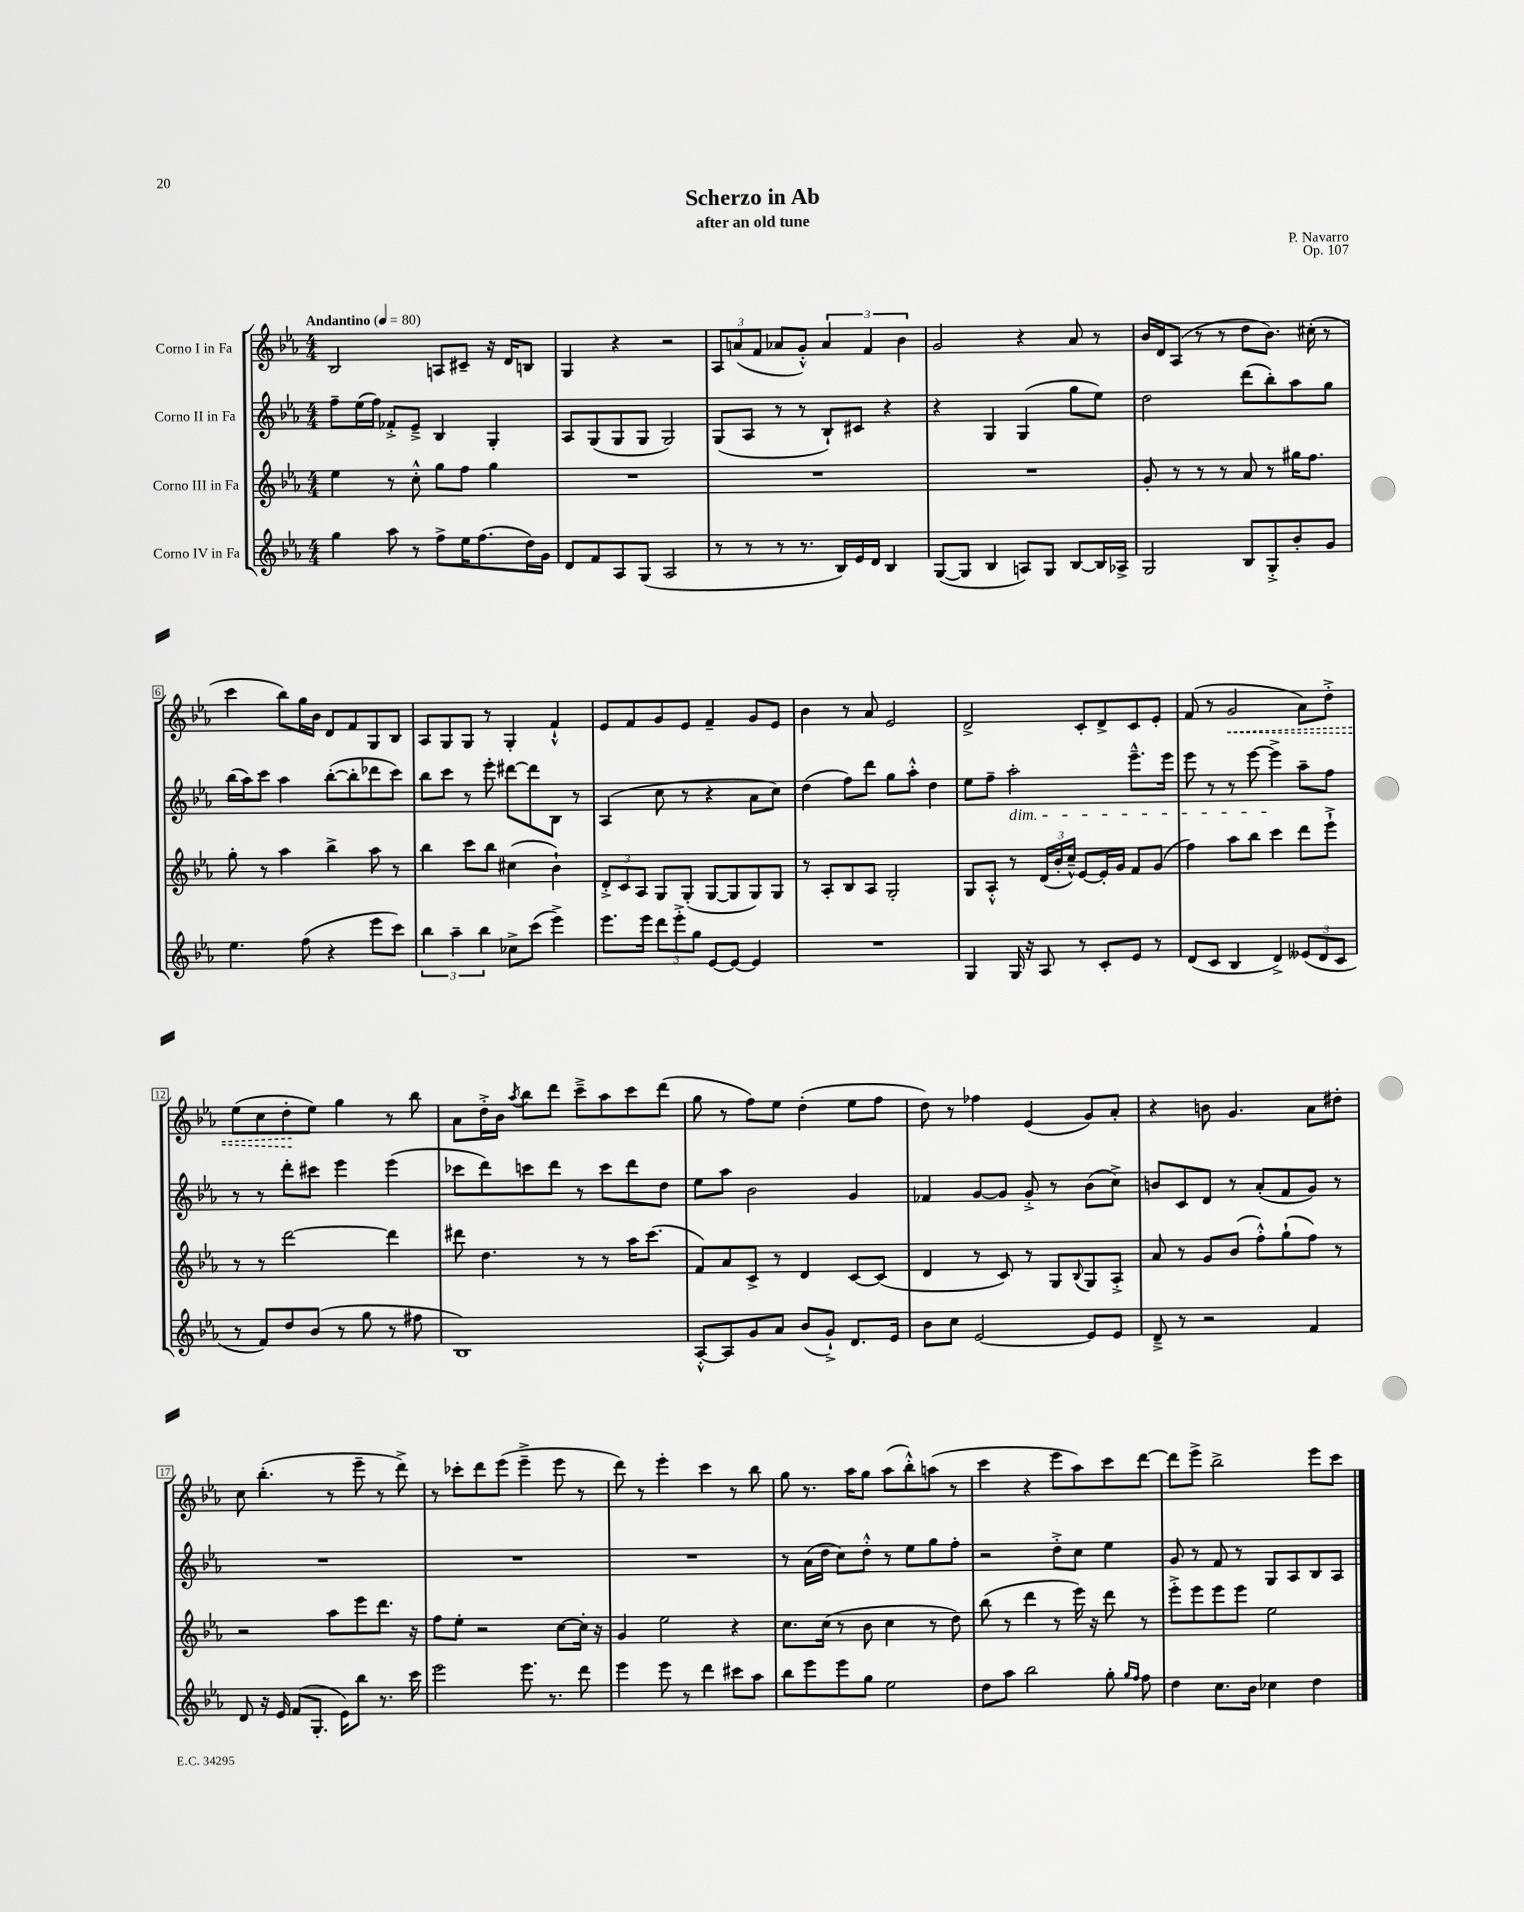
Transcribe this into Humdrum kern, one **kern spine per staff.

**kern	**kern	**kern	**kern	**dynam
*part4	*part3	*part2	*part1	*part1
*staff4	*staff3	*staff2	*staff1	*staff1
*I"Corno IV in Fa	*I"Corno III in Fa	*I"Corno II in Fa	*I"Corno I in Fa	*
*clefG2	*clefG2	*clefG2	*clefG2	*
*k[b-e-a-]	*k[b-e-a-]	*k[b-e-a-]	*k[b-e-a-]	*
*M4/4	*M4/4	*M4/4	*M4/4	*
*MM80	*MM80	*MM80	*MM80	*
=1	=1	=1	=1	=1
!	!	!	!LO:TX:a:B:t=Andantino	!
4gg\	4ee-\	8ff~\L	2B-/	.
.	.	(16ee-\L	.	.
.	.	16ff\JJ)	.	.
8aa-\	8r	8f-X'^/L	.	.
8r	8cc'^^\	8e-~^/J	.	.
8ff^\L	8gg\L	4B-/	8An/L	.
16ee-\K	8ff\J	.	8c#X~/J	.
(8.ff\	.	.	.	.
.	4gg\	4G'/	16r	.
.	.	.	16d/KL	.
16dd\L)	.	.	8Bn/J	.
16g\JJ	.	.	.	.
=2	=2	=2	=2	=2
8d/L	1r	8A-/L	4G/	.
8f/	.	(8G/	.	.
8A-/	.	8G/	4r	.
(8G/J	.	8G/J	.	.
2A-/	.	2G/)	2r	.
=3	=3	=3	=3	=3
8r	1r	(8G/L	12A-/L	.
.	.	.	(12an/	.
8r	.	8A-/J	.	.
.	.	.	12f/J	.
8r	.	8r	8a-X/L	.
8.r	.	8r	8g'^^/J)	.
.	.	8B-`/L)	6a-/	.
16B-/LL)	.	.	.	.
16e-/	.	8c#X/J	.	.
.	.	.	6f/	.
16d/JJ	.	.	.	.
4B-/	.	4r	.	.
.	.	.	6b-\	.
=4	=4	=4	=4	=4
([8G/L	1r	4r	2g/	.
8G/J]	.	.	.	.
4B-/	.	4G/	.	.
8An/L)	.	(4G/	4r	.
8G/J	.	.	.	.
[8B-/L	.	8gg\L	8a-/	.
16B-/L]	.	8ee-\J)	8r	.
16A-X^/JJ	.	.	.	.
=5	=5	=5	=5	=5
2G/	8g'/	2dd\	16b-/LL	.
.	.	.	16d/J	.
.	8r	.	(8A-/J	.
.	8r	.	8r	.
.	8r	.	8r	.
8B-/L	8a-/	(8ddd\L	8dd\L	.
8G'^/	8r	8bb-'\)	8.b-\J)	.
8b-'/	16gg#X\KL	8aa-\	.	.
.	8.ff\J	.	(16cc#X'\	.
8g/J	.	8gg\J	8r	.
!!LO:LB:g=z
=6	=6	=6	=6	=6
4.ee-\	8gg'\	(16bb-\LL	4ccc\	.
.	.	16aa-\J)	.	.
.	8r	8ccc\J	.	.
.	4aa-\	4aa-\	8bb-\L)	.
(8ff\	.	.	16gg\L	.
.	.	.	16b-\JJ	.
4r	4bb-^\	([8bb-'\L	8d/L	.
.	.	8bb-'\]	8f/	.
8eee-\L	8aa-\	8ddd-X\	8G/	.
8ccc\J)	8r	8ccc\J)	8B-/J	.
=7	=7	=7	=7	=7
6bb-\	4bb-\	8bb-\L	8A-/L	.
.	.	8ccc\J	8G/	.
6aa-~\	.	.	.	.
.	8ccc\L	8r	8G/J	.
6bb-\	.	.	.	.
.	8bb-\J	8eee-'\	8r	.
8cc-X^\L	(4cc#X\	[8ddd#X\L	4G'/	.
(8ccc\J	.	8ddd#\]	.	.
4eee-^\)	4b-`\)	8B-\J	4f`^^/	.
.	.	8r	.	.
=8	=8	=8	=8	=8
8.eee-\L	12d'^/L	(4A-/	8e-/L	.
.	12c/	.	.	.
.	.	.	8f/	.
.	12A-/J	.	.	.
16eee-\Jk	.	.	.	.
12ddd\L	8G/L	8cc\	8g/	.
12eee-'^\	.	.	.	.
.	(8G'/J	8r	8e-/J	.
12gg\J	.	.	.	.
[8e-/L	[8G/L	4r	4f~/	.
8e-/J_	8G/]	.	.	.
4e-/]	8G/)	8a-\L	8g/L	.
.	8G/J	8cc\J)	8e-/J	.
=9	=9	=9	=9	=9
1r	8r	(4dd\	4b-\	.
.	8A-'/L	.	.	.
.	8B-/	8ff\L)	8r	.
.	8A-/J	8ddd\J	8a-/	.
.	2G'/	8gg\L	2e-/	.
.	.	8aa-'^^\J	.	.
.	.	4dd\	.	.
=10	=10	=10	=10	=10
4G/	8G/L	8ee-\L	2d^/	.
.	8A-'^^/J	8ff~\J	.	.
!	!	!LO:TX:b:i:t=dim.	!	!
16G/	8r	2aa-'\	.	.
16r	.	.	.	.
8A-/	(24d/LL	.	.	.
.	24b-'/	.	.	.
.	24cc~^^/JJ)	.	.	.
8r	[8e-/L	.	8c'/L	.
8c'/L	16e-'/L]	.	8d^/	.
.	16g/JJ	.	.	.
8e-/J	8f/L	8.eee-~^^\L	8c/	.
8r	(8g/J	.	8e-'/J	.
.	.	16eee-\Jk	.	.
=11	=11	=11	=11	=11
(8d/L	4ff\)	8eee-\	(8f/	.
8c/J	.	8r	8r	.
!	!	!	!	!LO:HP:b
4B-/	8aa-\L	8r	2g/	<
.	8bb-\J	[8eee-\	.	.
4d^/)	4ccc\	4eee-^\]	.	.
(12e--X/L	8ddd\L	8aa-~\L	8a-\L)	.
12d/	.	.	.	.
.	8eee-`^\J	8ff\J	8dd'^\J	.
12c/J	.	.	.	.
!!LO:LB:g=z
=12	=12	=12	=12	=12
8r	8r	8r	(8ee-\L	.
8f/L)	8r	8r	8cc\	.
8dd/	[2ddd\	8ddd'\L	8dd'\	.
(8b-/J	.	8ccc#X\J	8ee-\J)	[
8r	.	4eee-\	4gg\	.
8gg\	.	.	.	.
8r	4ddd\]	(4eee-\	8r	.
8ff#X\	.	.	8bb-\	.
=13	=13	=13	=13	=13
1B-)	8ddd#X\	8ccc-X\L	8a-\L	.
.	4.dd\	8ddd\)	16dd'^\L	.
.	.	.	16b-\JJ	.
.	.	.	8qaa-/	.
.	.	8cccn\	8bb-\L	.
.	.	8ddd\J	8ddd\J	.
.	8r	8r	8ccc~^\L	.
.	8r	8ccc\L	8aa-\	.
.	16aa-\KL	8ddd\	8ccc\	.
.	(8.ccc\J	.	.	.
.	.	8dd\J	(8ddd\J	.
=14	=14	=14	=14	=14
[8A-'^^/L	8f/L)	8ee-\L	8gg\	.
8A-/]	8a-/	8aa-\J	8r	.
8g/	8c^/J	2b-\	8ff\L)	.
8a-/J	8r	.	8ee-\J	.
(8b-/L	4d/	.	(4dd'\	.
8g`^/J)	.	.	.	.
8.d/L	[8c/L	4g/	8ee-\L	.
.	(8c/J]	.	8ff\J	.
16e-/Jk	.	.	.	.
=15	=15	=15	=15	=15
8b-\L	4d/	4f-X/	8dd\)	.
8cc\J	.	.	8r	.
[2e-/	8r	[8g/L	4ff-X\	.
.	8c/)	8g/J]	.	.
.	8r	8g'^/	(4e-/	.
.	8G/L	8r	.	.
.	8qqB-/	.	.	.
8e-/L]	8G/	(8b-\L	8g/L)	.
8e-/J	8A-'^/J	8cc^\J)	8a-'/J	.
=16	=16	=16	=16	=16
8d~^/	8a-/	8bn/L	4r	.
8r	8r	8c/	.	.
2r	8g/L	8d/J	8bn\	.
.	(8b-/J	8r	4.g/	.
.	8ff'^^\L)	(8a-'/L	.	.
.	(8gg`\	8f/	.	.
4f/	8ff\J)	8g/J)	8a-\L	.
.	8r	8r	8dd#X'\J	.
!!LO:LB:g=z
=17	=17	=17	=17	=17
8d/	2r	1r	8cc\	.
16r	.	.	(4.bb-'\	.
16e-/	.	.	.	.
(8f/L	.	.	.	.
8.G'/J	.	.	.	.
.	8aa-\L	.	8r	.
16e-\KL)	.	.	.	.
8bb-\J	8eee-\	.	8eee-~\	.
8.r	8.ddd\J	.	8r	.
.	.	.	8ddd^\)	.
16ccc\	16r	.	.	.
=18	=18	=18	=18	=18
2eee-\	8ff\L	1r	8r	.
.	8ee-'\J	.	8ccc-X'\L	.
.	2r	.	8ddd\	.
.	.	.	(8eee-\J	.
8.eee-\	.	.	4eee-~^\	.
8.r	.	.	.	.
.	[8cc\L	.	8eee-\	.
8ddd\	16cc'\Jk]	.	8r	.
.	16r	.	.	.
=19	=19	=19	=19	=19
4eee-\	4g/	1r	8ddd\)	.
.	.	.	8r	.
8eee-\	2ee-\	.	4eee-'\	.
8r	.	.	.	.
4ddd\	.	.	4ccc\	.
8ccc#X\L	4r	.	8r	.
8aa-\J	.	.	8bb-\	.
=20	=20	=20	=20	=20
8bb-\L	8.cc\L	8r	8gg\	.
8eee-\	.	(16a-\LL	8.r	.
.	(16cc\Jk	16dd\JJ	.	.
8eee-\	8r	8cc\L)	.	.
.	.	.	16aa-\KL	.
8gg\J	8b-\	8dd'^^\J	8gg\J	.
2ee-\	4cc\	8r	(8aa-\L	.
.	.	8ee-\L	8bb-'^^\)	.
.	8r	8gg\	(8aan\J	.
.	8dd\)	8ff'\J	8r	.
=21	=21	=21	=21	=21
8dd\L	(8bb-\	2r	4ccc\	.
8aa-\J	8r	.	.	.
2bb-\	4ddd\	.	4r	.
.	8r	8dd'^\L	8eee-\L	.
.	16eee-\)	8cc\J	8aa-\)	.
.	16r	.	.	.
8gg'\	8ddd\	4ee-\	8ccc\	.
16qqgg/LL	.	.	.	.
16qqff/JJ	.	.	.	.
8ff\	8r	.	[8ddd\J	.
=22	=22	=22	=22	=22
4dd\	8eee-'^\L	8g/	8ddd\L]	.
.	8eee-\	8r	8eee-^\J	.
8.cc\L	8eee-\	8f/	2bb-^\	.
.	8eee-\J	8r	.	.
16b-\Jk	.	.	.	.
4cc-X\	2ee-\	8G/L	.	.
.	.	8A-/	.	.
4dd\	.	8B-/	8eee-\L	.
.	.	8A-/J	8ccc\J	.
==	==	==	==	==
*-	*-	*-	*-	*-
